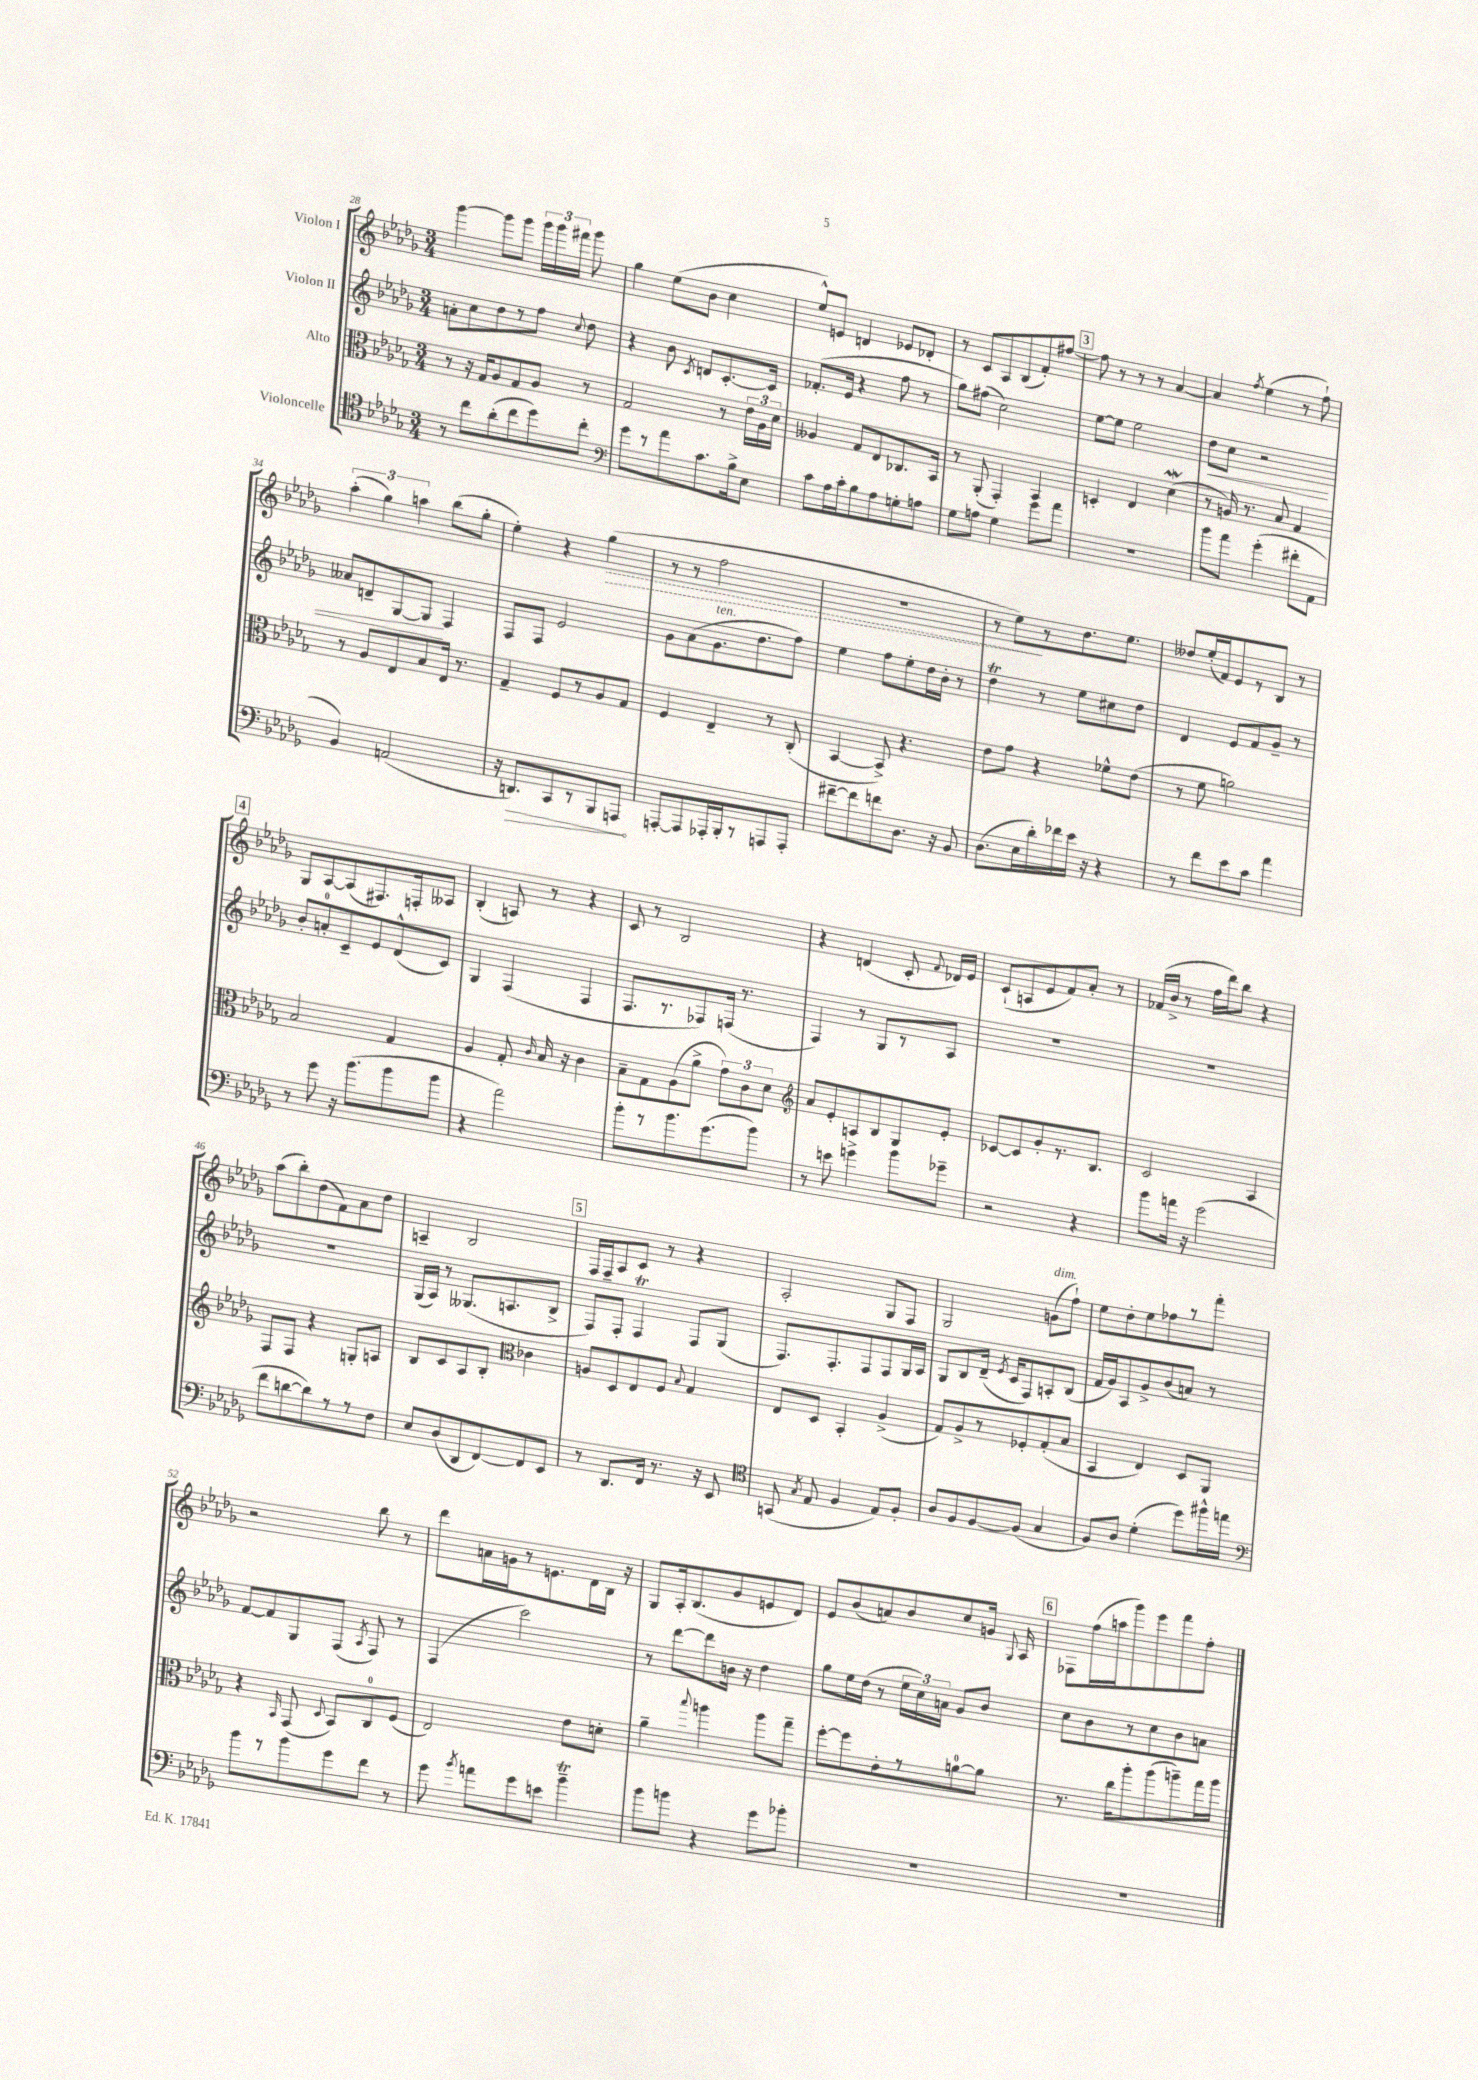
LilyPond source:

<<
\new StaffGroup <<
\new Staff = "s0" \with { instrumentName = "Violon I" } {
    \clef treble \key des \major \numericTimeSignature \time 3/4
    \autoBeamOff ges'''4~ ges'''8[ ges'''8] \tuplet 3/2 { ges'''16[ ges'''16 fis'''16] } ges'''8 |
    ges''4 ees''8[( bes'8] c''4 |
    ees''8[-^) e'8] d'4 ees'8[ des'8]-. |
    r8 c'8[ aes8 bes8( f'8-.) fis''8]~ |
    \mark \markup { \box "3" } fis''8 r8 r8 r8 aes'4~ |
    aes'4 \acciaccatura { f''8 } ees''4( r8 f''8-!) |
    \tuplet 3/2 { aes''4-.( ges''4) a''4 } bes''8[( ges''8]-. |
    ees''4-.) r4 \once \override Hairpin.style = #'dashed-line ges''4\>( |
    r8 r8 f''2 |
    R2. |
    r8 ees''8[\!) r8 des''8. ees''8.] |
    deses''8[ ees''16-.( f'16) ees'8 r8 bes8] r8 |
    \mark \markup { \box "4" } ges8[ aes8~ aes8( fis8.) f16-. aeses8] |
    bes4-.( a8) r8 r4 |
    c'8 r8 bes2 |
    r4 d'4( c'8-. \appoggiatura { f'8 } des'16[) ees'16] |
    c'8[-!( a8 ees'8 f'8) aes'8]-. r8 |
    fes'16[( bes'16]-> r8 f''16[ des'''16) bes''8] r4 |
    aes''8[( bes''8-.) des''8( f'8) aes'8 des''8] |
    a4-- bes2 |
    \mark \markup { \box "5" } f16[ f16-- aes8 c'8] r8 r4 |
    aes2-. ges8[ f8] |
    ges2 g'8[^\markup { \italic "dim." }( f''8]-!) |
    ees''8[ des''8-. ees''8 fes''8 r8 f'''8]-. |
    r2 bes''8 r8 |
    des'''8[ a'16 g'16 r8 e'8. des'16 bes16] r16 |
    ges8[ aes16-. bes8.( ges'8 e'8 des'8]) |
    ees'8[ bes'8( a'8) bes'8 c''8 g'16] \appoggiatura { ges8 } aes16 |
    \mark \markup { \box "6" } fes8[ f''16( a''16 ges'''8) ees'''8 f'''8 f''8]-. \bar "|." |
}
\new Staff = "s1" \with { instrumentName = "Violon II" } {
    \clef treble \key des \major \numericTimeSignature \time 3/4
    \autoBeamOff a'8[-. c''8 des''8 r8 f''8] \appoggiatura { c''8 } des''8 |
    r4 bes'8 \acciaccatura { c'8 } d'8[ c'8.~-. c'16] |
    fes'8.[-.( ees'16] r4 f''8 r8 |
    ges''8[) fis''8]( c''2) |
    \mark \markup { \box "3" } ees''8[~ ees''8] ees''2 |
    des''8[\< c''8] r2 |
    aeses'8[ d'8-- ges8~ ges8]\! f4 |
    f8[ f8] ees'2 |
    ges'8[ aes'8( ges'8.^\markup { \italic "ten." } des''8. f''8]) |
    ees''4 f''8[ ees''8-. des''16 bes'16]-. r8 |
    des''4\trill r8 ees''8[ cis''8 des''8] |
    des'4 ees'8[ f'8 ges'8]-- r8 |
    \mark \markup { \box "4" } bes'8[-. a'8-0-. c'8-- ees'8 des'8-^( c'8]) |
    ges4 f4( f4 |
    f8.[ r8. fes8) f16]( r8. |
    f4) r8 ges8[ r8 aes8] |
    R2. |
    R2. |
    R2. |
    ges16[( aes16]) r8 geses8.[( a8. bes8]-> |
    \mark \markup { \box "5" } f8[) f8]-. f4\trill f8[ ges8]( |
    f8.[) f8.-. f8 f8 ges16 aes16] |
    ges8[ bes8 des'16]--( \acciaccatura { ees'8 } c'16[ f8) a8-. bes8]( |
    f'16[ ges'16) aes8 ges'8-> bes'8( a'8]) r8 |
    f'8[~ f'8 ges8 f8]( \acciaccatura { aes8 } f8) r8 |
    f4( c'''2) |
    r8 des'''8[~ des'''8 b'16] r16 des''4 |
    ges''8[ ees''16 des''16]( r8 \tuplet 3/2 { ees''16[ c''16) a'16] } ges'8[ bes'8] |
    \mark \markup { \box "6" } c''8[ bes'8 r8 c''8 bes'8 a'8] \bar "|." |
}
\new Staff = "s2" \with { instrumentName = "Alto" } {
    \clef alto \key des \major \numericTimeSignature \time 3/4
    \autoBeamOff r8 r16 ges16[ aes8 ges8 aes8] r8 |
    ges2 r8 \tuplet 3/2 { ees'16[ aes16 des'16] } |
    aeses4 ges8[ ees8 ces8. bes,16] |
    r8 aes,8-.( ges,4-.) bes,4 |
    \mark \markup { \box "3" } d4-. ees4 des'4\mordent( |
    r8 a16) r8. bes8 ges4 |
    r8 aes8[ ees8 bes8 ees16] r8. |
    ges4-- f8[ r8 aes8 ges8] |
    f4 ees4-- r8 c8-.( |
    bes,4~ bes,8->) r4. |
    ees'8[ ges'8] r4 fes'8[-^ ees'8]( |
    r8 f'8 a'2) |
    \mark \markup { \box "4" } bes2 ges4 |
    aes4 ges8-. \grace { c'16 } bes16 r16 c'4 |
    bes8[-- ges8 aes8( aes'8]-> \tuplet 3/2 { ges'8[) c'8 des'8] } |
    \clef treble aes'8[ ees'8-. a8 bes8 ges8 ees'8]-. |
    ces'8[~ ces'8 ges'8-. r8. bes8.] |
    c'2 aes4 |
    f8[ f8] r4 g8[-. a8] |
    bes8[ c'8 aes8 bes8]-. \clef alto ces'4 |
    \mark \markup { \box "5" } a8[ des8 ees8 f8] \appoggiatura { bes8 } ges4 |
    ees8[ des8] bes,4-. aes4->( |
    ges8[) aes8-> r8 fes8-. ges8-.( bes8] |
    bes,4 ees4) des8[ aes,8] |
    r4 \grace { bes,16 } ges,8( \appoggiatura { des8 } bes,8[) c8-0 f8]( |
    ees2) ees'8[ d'8]-. |
    aes'4-- \appoggiatura { bes''8 } a''4 a''8[ ges''8]-- |
    f''8[~-. f''8 ees'8-. r8 a'8-0~ a'8] |
    \mark \markup { \box "6" } r8. c''16[ aes''8-. aes''8( a''8--) ges''16 a''16] \bar "|." |
}
\new Staff = "s3" \with { instrumentName = "Violoncelle" } {
    \clef tenor \key des \major \numericTimeSignature \time 3/4
    \autoBeamOff r8 c''8[ aes'8-.( c''8 des''8) c''8]-. |
    \clef bass ges'8[ r8 aes'8 c'8. bes16-> ees8] |
    c'8[ aes16 c'16-. bes8 aes8 g8-. a8] |
    ges8[ a8] ges4 ges'8[ aes'8] |
    \mark \markup { \box "3" } r2. |
    bes'8[ aes'8] ges'4-.( fis'8[-. aes,8] |
    bes,4) a,2( |
    r16 \once \override Hairpin.circled-tip = ##t d,8.[\>) c,8 r8 bes,,8 a,,8]\! |
    a,,8[~-. a,,8 aes,,16-. bes,,16-. r8 a,,8 a,,8]-. |
    fis'8[~-- fis'8 f'8 des8.] r16 bes,8 |
    des8.[( ees16 des'16-.) fes'16 ees'16] r16 r4 |
    r8 f'8[ ees'8 c'8] aes'4 |
    \mark \markup { \box "4" } r8 ges'8 r16 bes'8.[( bes'8 bes'8] |
    r4 aes'2) |
    bes'8[-. r8 bes'8. ges'8.( bes'8]) |
    r8 e'8 g'4-> bes'8[ ges'8]-- |
    r2 r4 |
    bes'8[ a'16] r16 ges'2( |
    f'8[ d'8~ d'8) r8 r8 f8] |
    ees8[ des8( des,8 f,8~) f,8 ees,8] |
    \mark \markup { \box "5" } r8 des,8.[ f,16] r8. r16 ees,8 |
    \clef tenor g,8( \acciaccatura { ges8 } ees8 f4 ees8[) f8]-. |
    aes8[ f8 f8~ f8]( ges4 |
    f8[) aes8] des'4-.( des''8[) fis''16-^ e''16] |
    \clef bass bes'8[ r8 bes'8 ges'8 f'8] r8 |
    ges'8 \acciaccatura { bes'8 } a'8[ ges'8 e'8] bes'4--\trill |
    bes'8[ b'8] r4 ges'8[ bes'8]-. |
    R2. |
    \mark \markup { \box "6" } R2. \bar "|." |
}
>>
>>
\layout { \context { \Score currentBarNumber = #28 } }
